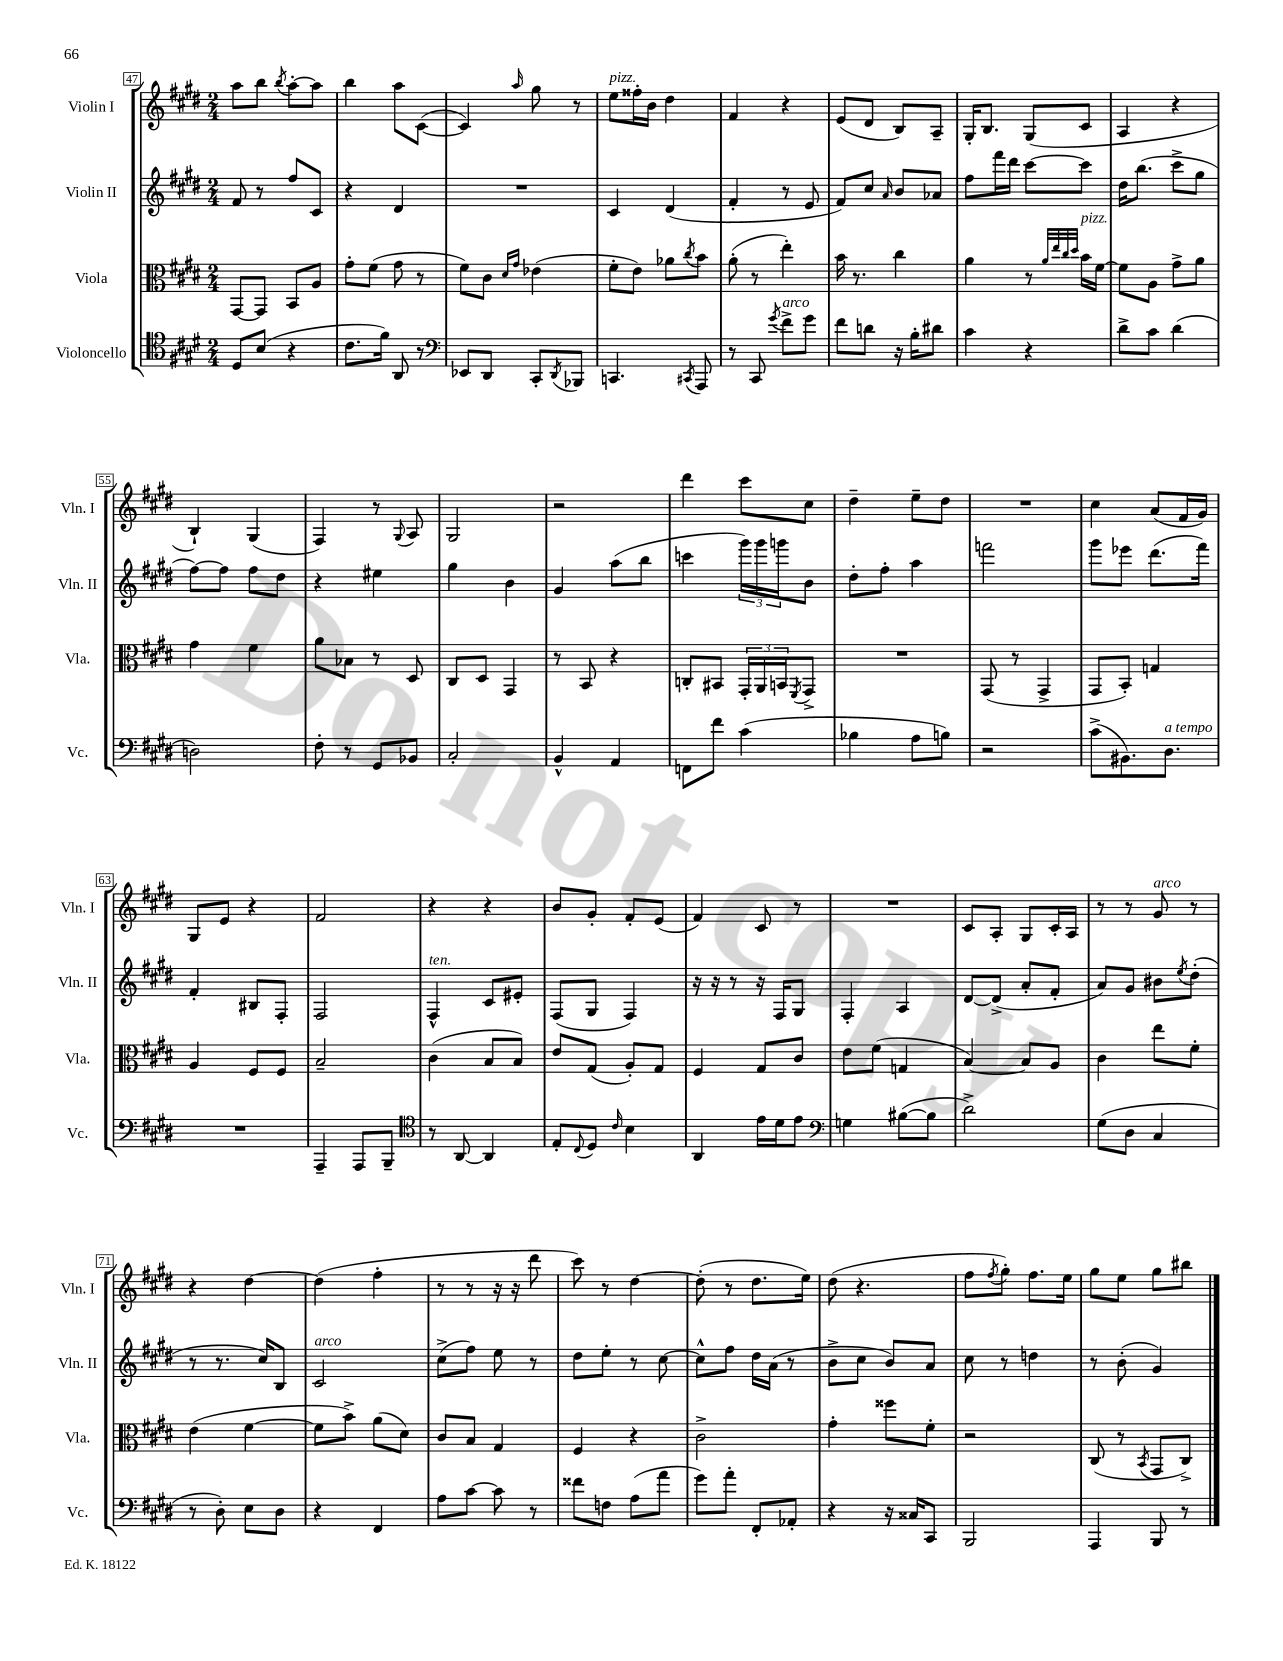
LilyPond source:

<<
\new StaffGroup <<
\new Staff = "s0" \with { instrumentName = "Violin I" shortInstrumentName = "Vln. I" } {
    \clef treble \key e \major \numericTimeSignature \time 2/4
    a''8 b''8 \acciaccatura { b''8 } a''8~-. a''8 |
    b''4 a''8 cis'8~( |
    cis'4) \grace { a''16 } gis''8 r8 |
    e''8^\markup { \italic "pizz." } fisis''16-. b'16 dis''4 |
    fis'4 r4 |
    e'8( dis'8 b8) a8-- |
    gis16-. b8. gis8( cis'8 |
    a4 r4 |
    b4-!) gis4( |
    fis4) r8 \appoggiatura { gis8 } a8 |
    gis2 |
    r2 |
    dis'''4 cis'''8 cis''8 |
    dis''4-- e''8-- dis''8 |
    R2 |
    cis''4 a'8( fis'16 gis'16) |
    gis8 e'8 r4 |
    fis'2 |
    r4 r4 |
    b'8 gis'8-. fis'8-. e'8( |
    fis'4) cis'8 r8 |
    R2 |
    cis'8 a8-. gis8 cis'16-. a16 |
    r8 r8 gis'8^\markup { \italic "arco" } r8 |
    r4 dis''4~ |
    dis''4( fis''4-. |
    r8 r8 r16 r16 dis'''8 |
    cis'''8) r8 dis''4~ |
    dis''8-.( r8 dis''8. e''16) |
    dis''8( r4. |
    fis''8 \acciaccatura { fis''8 } gis''8-.) fis''8. e''16 |
    gis''8 e''8 gis''8 bis''8 \bar "|." |
}
\new Staff = "s1" \with { instrumentName = "Violin II" shortInstrumentName = "Vln. II" } {
    \clef treble \key e \major \numericTimeSignature \time 2/4
    fis'8 r8 fis''8 cis'8 |
    r4 dis'4 |
    R2 |
    cis'4 dis'4( |
    fis'4-. r8 e'8 |
    fis'8) cis''8 \grace { a'16 } b'8 aes'8 |
    fis''8 fis'''16 dis'''16 cis'''8~ cis'''8 |
    dis''16 b''8.( cis'''8-> gis''8 |
    fis''8~) fis''8 fis''8 dis''8 |
    r4 eis''4 |
    gis''4 b'4 |
    gis'4 a''8( b''8 |
    c'''4 \tuplet 3/2 { gis'''16) gis'''16 g'''16 } b'8 |
    dis''8-. fis''8-. a''4 |
    f'''2 |
    gis'''8 ees'''8 dis'''8.( fis'''16) |
    fis'4-. bis8 fis8-. |
    fis2 |
    fis4-^^\markup { \italic "ten." } cis'8 eis'8-. |
    fis8( gis8 fis4) |
    r16 r16 r8 r16 fis16 gis8 |
    fis4-. a4 |
    dis'8~ dis'8->( a'8-. fis'8-. |
    a'8) gis'8 bis'8 \acciaccatura { e''8 } dis''8-.( |
    r8 r8. cis''16) b8 |
    cis'2^\markup { \italic "arco" } |
    cis''8->( fis''8) e''8 r8 |
    dis''8 e''8-. r8 cis''8~ |
    cis''8-^ fis''8 dis''16 a'16( r8 |
    b'8-> cis''8 b'8) a'8 |
    cis''8 r8 d''4 |
    r8 b'8-.( gis'4) \bar "|." |
}
\new Staff = "s2" \with { instrumentName = "Viola" shortInstrumentName = "Vla." } {
    \clef alto \key e \major \numericTimeSignature \time 2/4
    gis,8~ gis,8 b,8 a8 |
    gis'8-. fis'8( gis'8 r8 |
    fis'8) cis'8 \grace { dis'16 gis'16 } ees'4( |
    fis'8-. e'8) aes'8 \acciaccatura { cis''8 } b'8 |
    a'8-.( r8 e''4-.) |
    b'16 r8. cis''4 |
    a'4 r8 \grace { a'32 e''32 cis''32 dis''32 } b'16^\markup { \italic "pizz." } fis'16~ |
    fis'8 a8 gis'8-> a'8 |
    gis'4 fis'4 |
    a'8 bes8 r8 dis8 |
    cis8 dis8 gis,4 |
    r8 b,8 r4 |
    c8-. bis,8 \tuplet 3/2 { gis,16-. a,16 b,16 } \acciaccatura { fis,8 } gis,8-> |
    R2 |
    gis,8( r8 gis,4-> |
    gis,8 b,8-.) g4 |
    a4 fis8 fis8 |
    b2-- |
    cis'4( b8 b8) |
    e'8 gis8( a8-.) gis8 |
    fis4 gis8 cis'8 |
    e'8 fis'8( g4 |
    b4~) b8 a8 |
    cis'4 e''8 fis'8-. |
    e'4( fis'4~ |
    fis'8 b'8->) a'8( dis'8) |
    cis'8 b8 gis4 |
    fis4 r4 |
    cis'2-> |
    gis'4-. fisis''8 fis'8-. |
    r2 |
    cis8( r8 \acciaccatura { b,8 } gis,8 cis8->) \bar "|." |
}
\new Staff = "s3" \with { instrumentName = "Violoncello" shortInstrumentName = "Vc." } {
    \clef tenor \key e \major \numericTimeSignature \time 2/4
    dis8 b8( r4 |
    cis'8. fis'16) a,8 r8 |
    \clef bass ees,8 dis,8 cis,8-. \acciaccatura { dis,8 } bes,,8 |
    c,4. \acciaccatura { cis,8 } a,,8 |
    r8 cis,8 \acciaccatura { gis'8 } fis'8->^\markup { \italic "arco" } gis'8 |
    fis'8 d'8 r16 b16-. dis'8 |
    cis'4 r4 |
    dis'8-> cis'8 dis'4( |
    d2) |
    fis8-. r8 gis,8 bes,8 |
    cis2-. |
    b,4-^ a,4 |
    f,8 fis'8 cis'4( |
    bes4 a8 b8) |
    r2 |
    cis'8->( bis,8.) dis8.^\markup { \italic "a tempo" } |
    R2 |
    a,,4-- a,,8 b,,8-- |
    \clef tenor r8 a,8~ a,4 |
    e8-. \appoggiatura { cis8 } dis8 \grace { cis'16 } b4 |
    a,4 e'16 dis'16 e'8 |
    \clef bass g4 bis8~( bis8 |
    dis'2->) |
    gis8( dis8 cis4 |
    r8 dis8-.) e8 dis8 |
    r4 fis,4 |
    a8 cis'8~ cis'8 r8 |
    fisis'8 f8 a8( a'8 |
    gis'8) a'8-. fis,8-. aes,8-. |
    r4 r16 cisis16 cis,8 |
    b,,2 |
    a,,4 b,,8 r8 \bar "|." |
}
>>
>>
\layout { \context { \Score currentBarNumber = #47 \override BarNumber.stencil = #(make-stencil-boxer 0.1 0.3 ly:text-interface::print) } }
